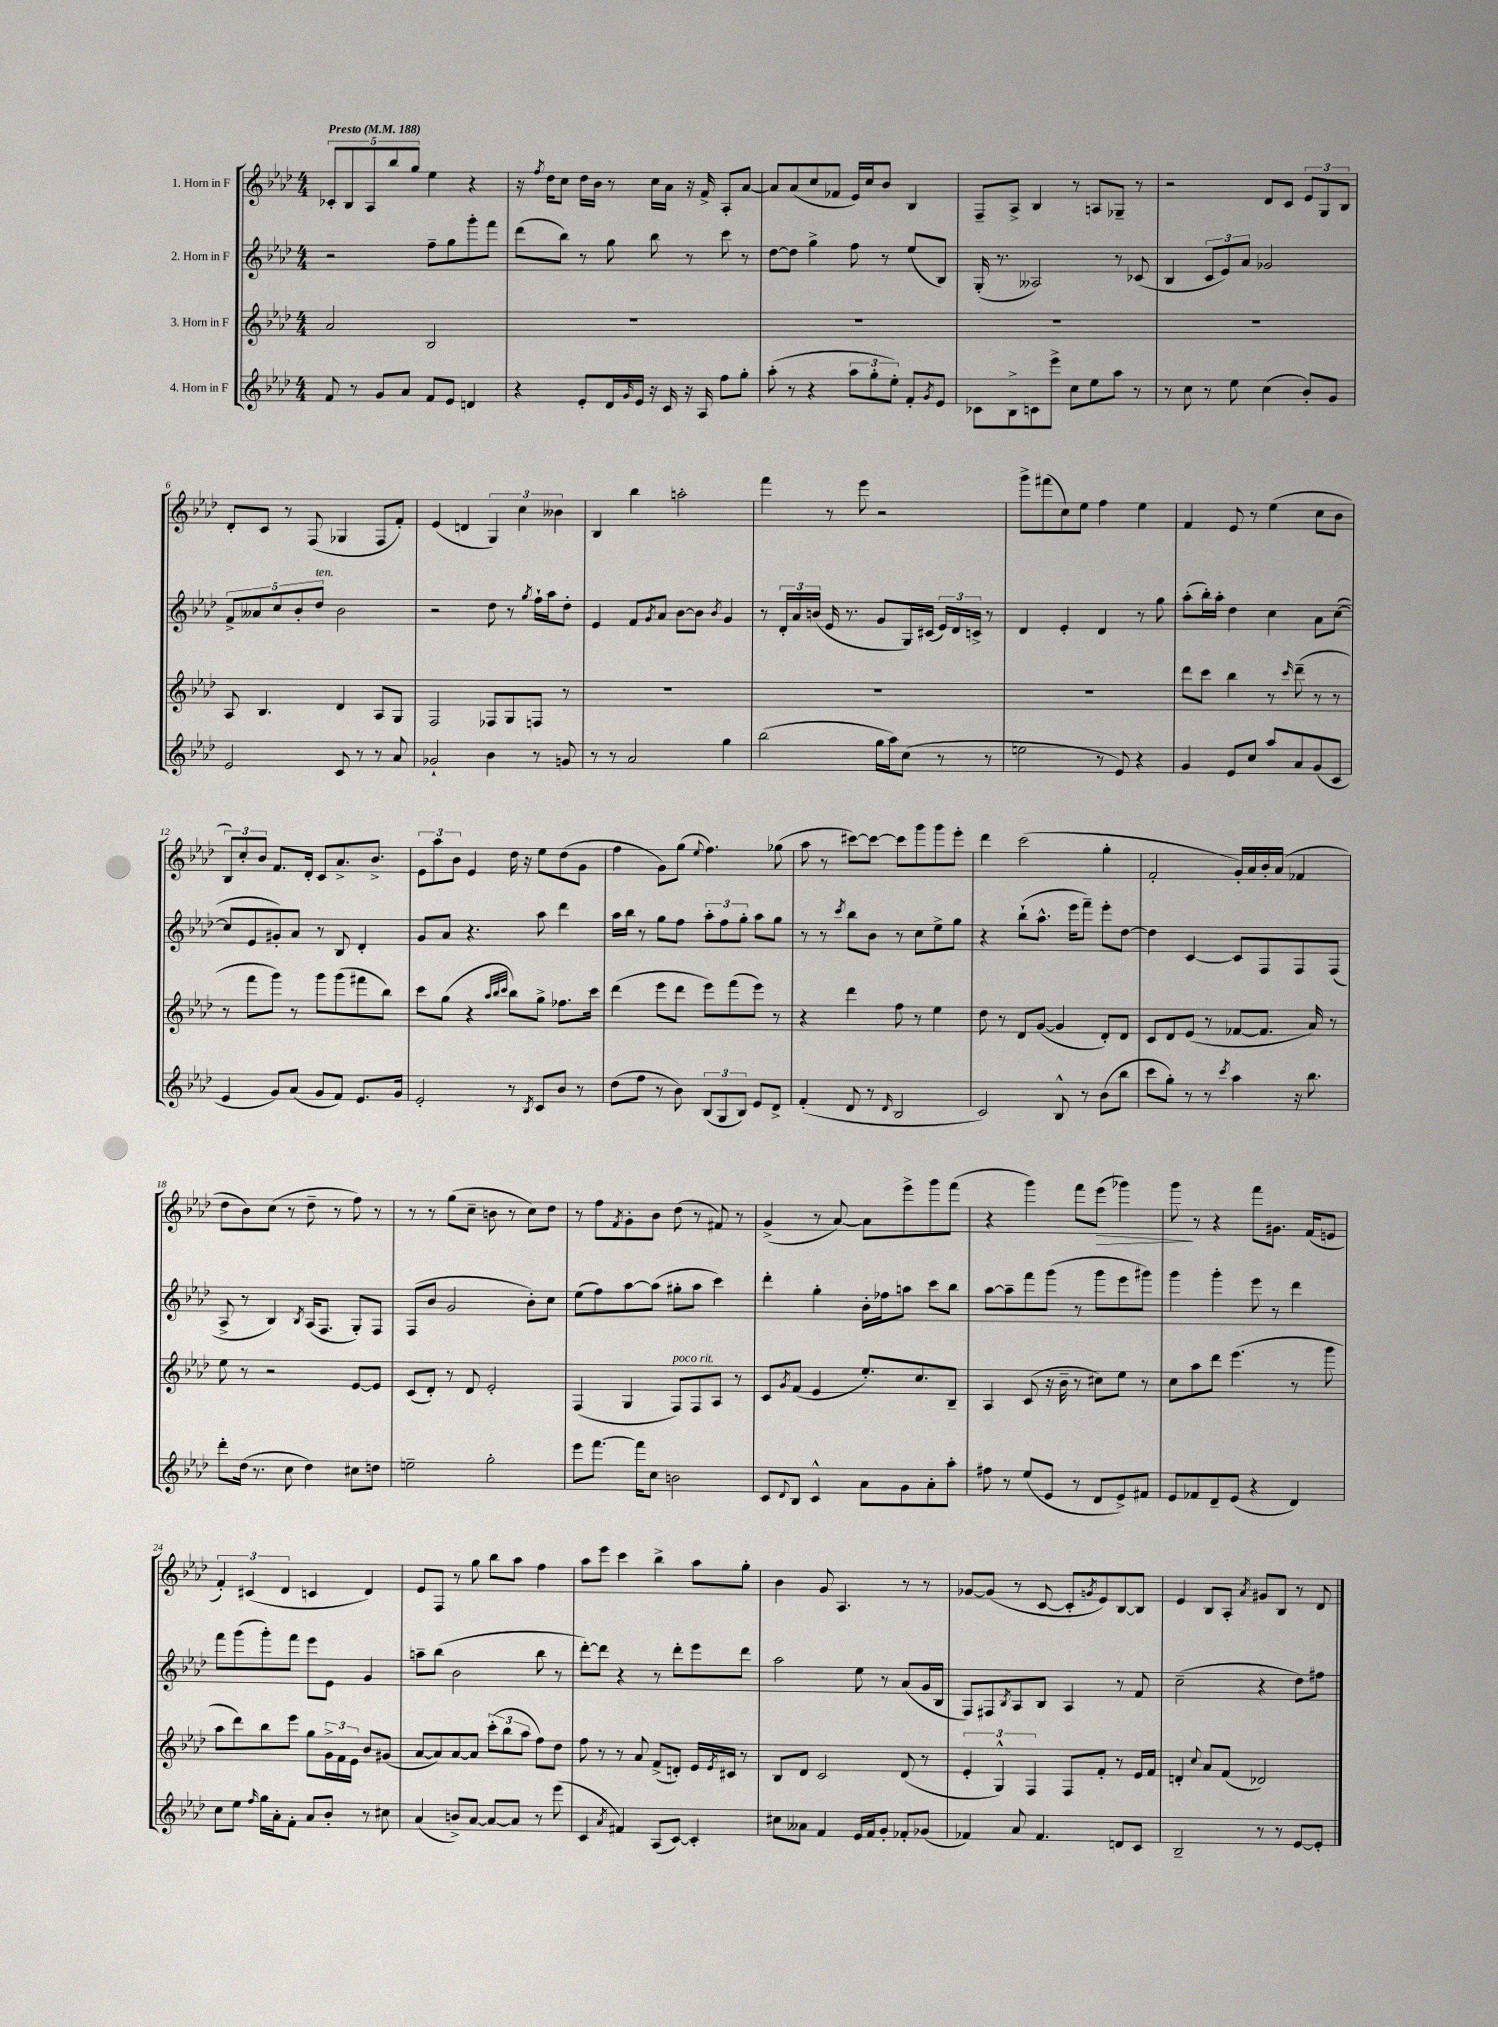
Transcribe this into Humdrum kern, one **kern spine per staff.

**kern	**kern	**kern	**kern
*staff4	*staff3	*staff2	*staff1
*clefG2	*clefG2	*clefG2	*clefG2
*k[b-e-a-d-]	*k[b-e-a-d-]	*k[b-e-a-d-]	*k[b-e-a-d-]
*M4/4	*M4/4	*M4/4	*M4/4
*MM188	*MM188	*MM188	*MM188
8f	2a-	2r	10c-'
.	.	.	10B-
8r	.	.	.
.	.	.	10A-
8g	.	.	.
.	.	.	10bb-
8a-	.	.	.
.	.	.	10gg
8f	2B-	8ff~	4ee-
8e-	.	8gg	.
4d	.	8ggg'	4r
.	.	8fff	.
=	=	=	=
4r	1r	(8ddd-	16r
.	.	.	8qff
.	.	.	16dd-
.	.	8bb-)	8cc
8e-'	.	8r	16dd-
.	.	.	16b-
16d-	.	8gg	8r
16qqg	.	.	.
16e-	.	.	.
16r	.	8bb-	16cc
16c	.	.	16a-
16r	.	8r	16r
16A-	.	.	16f^
8ff	.	8ccc	8A-'
8gg'	.	8r	[8a-
=	=	=	=
(8aa-'	1r	[8dd-	8a-]
8r	.	8dd-]	(8a-
4r	.	4gg^	8cc
.	.	.	8f-
12aa-	.	8ff	16e-)
.	.	.	16cc
12gg'	.	.	.
.	.	8r	8b-
12ee-')	.	.	.
8f'	.	(8ee-	4B-
8qg	.	.	.
8e-	.	8B-)	.
=	=	=	=
8c-	1r	(16G'	8F~
.	.	8.r	.
8B-^	.	.	8A-^
8c	.	2A--)	4B-
8eee-^	.	.	.
8cc	.	.	8r
8ee-	.	.	8A
8aa-	.	8r	8G-~
8r	.	(8c-	8r
=	=	=	=
8r	1r	4B-	2r
8cc	.	.	.
8r	.	12c	.
.	.	12e-)	.
8ee-	.	.	.
.	.	12a-	.
(4cc	.	2g-	8d-
.	.	.	8c
8b-')	.	.	12e-
.	.	.	12G
8g	.	.	.
.	.	.	12B-
=	=	=	=
2e-	8A-	10f^	8d-'
.	.	10a--	.
.	4.B-	.	8c
.	.	10cc	.
.	.	.	8r
.	.	10b-'	.
.	.	.	(8F
.	.	10dd-	.
8c	4d-	2b-	4G-
8r	.	.	.
8r	8A-	.	8F
8a-	8G	.	8f')
=	=	=	=
2g-`	2F	2r	(4e-
.	.	.	4d
4b-	8F-	8dd-	6G)
.	8G	8r	.
.	.	.	6cc
.	.	8qgg	.
8r	8F	16ff`	.
.	.	16aa-	.
.	.	.	6b--
8g	8r	8dd-'	.
=	=	=	=
8r	1r	4e-	4B-
8r	.	.	.
2a-	.	8f	4bb-
.	.	8qg	.
.	.	8a-	.
.	.	[8b-	2aa'
.	.	8b-]	.
.	.	8qb-	.
4gg	.	4g	.
=	=	=	=
(2bb-	1r	8r	4fff
.	.	24d-'	.
.	.	24a-	.
.	.	(24b	.
.	.	16e-	8r
.	.	8.r	.
.	.	.	8eee-
16gg	.	8g	2r
16aa-)	.	.	.
(8cc	.	16G)	.
.	.	(16c#	.
8r	.	24e-)	.
.	.	24d-	.
.	.	24c^	.
8r	.	8r	.
=	=	=	=
2ee	1r	4d-	8ggg^
.	.	.	(8fff#
.	.	4e-'	8cc)
.	.	.	8ee-
8r	.	4d-	4ff
8e-)	.	.	.
4r	.	8r	4ee-
.	.	8gg	.
=	=	=	=
4g	8ddd-	(8aa-'	4f
.	8ccc	16bb-')	.
.	.	16aa-'	.
8e-	4bb-	4dd-	8e-
8cc	.	.	8r
8aa-	8r	4cc	(4ee-
.	16qqccc	.	.
8a-	(8ddd-~	.	.
(8g	8r	8a-	8cc
8c	8r	([8cc	8b-
=	=	=	=
4e-	8r	8cc]	12B-)
.	.	.	12cc'
.	8fff	8e-	.
.	.	.	12b-
8g)	8ggg)	8g#')	8.f
(8a-	8r	8a-	.
.	.	.	16d-'
8g	8ggg	8r	8c
8f)	(8ggg	8B-	8.a-^
8.e-	8fff#	4d-'	.
.	.	.	8.b-^
.	8bb-)	.	.
16g	.	.	.
=	=	=	=
2e-'	8ccc	8g	12e-
.	.	.	12aa-
.	(8gg	8a-	.
.	.	.	12b-
.	4r	4.r	4e-
.	32qqaa-	.	.
.	32qqbb-	.	.
.	32qqccc	.	.
8r	8bb-)	.	16dd-
.	.	.	16r
8qB-	.	.	.
8c	8gg^	8aa-	8ee-
8b-	8.ff-	4ddd-	(8dd-
8r	.	.	8g
.	16ccc	.	.
=	=	=	=
(8dd-	(4ddd-	16aa-	4ff
.	.	16bb-	.
8ff	.	8r	.
8r	8eee-	8gg	8g)
8b-)	8ddd-	8ff	(8gg
.	.	.	8qqee-
(12B-	8eee-)	12aa-'	4.ff)
12G	.	12ff	.
.	(8fff	.	.
12B-)	.	12gg'	.
8e-	8eee-)	8aa-	.
8d-^	8r	8gg	(8gg-
=	=	=	=
(4f'	4r	8r	8aa-
.	.	8r	8r
.	.	8qccc	.
8d-	4ddd-	8bb-	[8ccc#)
8r	.	8b-	8ccc#_
16qqd-	.	.	.
2B-	8ff	8r	8ccc#]
.	8r	8cc	8ggg
.	4ee-	8ee-^	8ggg
.	.	8gg	8eee-'
=	=	=	=
2c)	8dd-	4r	4ddd-
.	8r	.	.
.	8d-	(8bb-`	(2ccc
.	([8g	8.aa-^^	.
8B-^^	4g]	.	.
.	.	16eee-	.
8r	.	8fff~)	.
(8b-	8d-')	8eee-'	4gg'
8bb-	8d-	[8dd-	.
=	=	=	=
8ccc	8c	4dd-]	2f'
8gg')	8d-	.	.
8r	(8e-	[4c	.
8r	8r	.	.
8qccc	.	.	.
4aa-	[8f-	8c]	16g')
.	.	.	16a-
.	8.f-]	8F	16b-'
.	.	.	(16a-
16r	.	8F	4f-
8.bb-	16a-)	.	.
.	8r	(8F	.
=	=	=	=
8ddd-'	8ee-	8A-^	8dd-
(16dd-	8r	8r	8b-)
8.r	.	.	.
.	2r	4B-)	(8cc
8cc	.	.	8r
.	.	8qB-	.
4dd-)	.	(16A-	8dd-~
.	.	8.F	.
.	.	.	8r
8cc#	[8e-	8G')	8ff)
8dd	8e-]	8F	8r
=	=	=	=
2ee~	(8c	(8F	8r
.	8d-')	8b-	8r
.	8r	2g	(8gg
.	8d-	.	8cc~
2gg'	2e-'	.	8b
.	.	.	8r
.	.	8b-')	8cc)
.	.	8cc	8dd-
=	=	=	=
8eee-	(4F	(8ee-	8r
[8.fff	.	8ff)	8ff
.	.	.	8qf
.	4G	[8aa-	8g'
16fff]	.	.	.
8cc	.	(8aa-]	8b-
2b	8F)	8gg#'	(8dd-
.	8F	8aa-	8r
.	8A-	4ccc)	8f#)
.	8r	.	8r
=	=	=	=
8c	8c	4ddd-'	(4g^
8qqd-	8qg	.	.
8B-	(8f	.	.
4c^^	4e-	4gg'	8r
.	.	.	[8a-)
8a-	8.ee-')	16b-'	8a-]
.	.	16ff-	.
8g	.	8aa	8eee-^
.	8.cc	.	.
8a-'	.	8ccc	8ggg
8aa-'	8B-~	8bb-	(8fff
=	=	=	=
8ff#	4A-	[8aa-	4r
8r	.	8aa-~]	.
(8ee-	(8c	8fff	4ggg)
8e-	16r	(8ggg	.
.	16b-~	.	.
8r	8r	8r	8fff
8d-	8cc#)	8ggg	(8eee-
8e-^)	8ee-	8eee-	4ggg-)
8f#	8r	8ggg#)	.
=	=	=	=
8e-	8cc	4ggg	8ggg
8f-	8aa-	.	8r
8d-~	8ddd-	4ggg'	4r
(8e-	(4.eee-	.	.
4r	.	8eee-	8fff
.	.	8r	8.g#
4d-)	8r	4ddd-	.
.	.	.	(16f
.	8ggg	.	8e
=	=	=	=
8cc	8aa-	8fff	6f')
8ee-	8ddd-)	(8ggg	.
.	.	.	(6c#
16qqff	.	.	.
16gg	8bb-	8ggg')	.
16a-'	.	.	.
.	.	.	6d-
8f'	8eee-	8fff	.
8a-	8gg	8eee-	4c
8b-'	24g^	8e-	.
.	24f	.	.
.	24e-	.	.
8r	8b-	4g	4d-)
8cc#	(8g#	.	.
=	=	=	=
(4a-	[8a-	8aa~	8e-
.	8a-])	(8bb-	8F
8b^)	[8a-	2b-	8r
[8a-	8a-]	.	8gg
8a-_	(12ccc'	.	8bb-
.	12bb-	.	.
8a-]	.	.	8aa-
.	12aa-	.	.
8r	8ff)	8bb-	4ff
(8eee-	8dd-	8r	.
=	=	=	=
4c	8ff	[8ddd-')	8aa-
.	8r	8ddd-]	8eee-
8qa-	.	.	.
4f#)	8r	4r	4ccc
.	8a-	.	.
(8A-	(8f^	8r	4bb-^
[8c)	8d')	8ddd-'	.
4c']	16e-	8eee-	8aa-
.	8qe-	.	.
.	16c#	.	.
.	8r	8ddd-	8gg'
=	=	=	=
8cc#	8B-	2aa-	4b-
8a--	8d-	.	.
4f	2c	.	8g
.	.	.	4.A-
16e-	.	8ee-	.
16f	.	.	.
8g'	.	8r	.
8f-'	(8d-	(8a-	8r
(8g-	8r	16g	8r
.	.	16B-	.
=	=	=	=
4f-)	6e-'	8F)	[8g-
.	.	8F#	(8g-]
.	6G^^)	.	.
.	.	8qB-	.
8a-	.	8A-	8r
.	6F	.	.
4.f-	.	8B-	[8c
.	8F	4A-	8c']
.	.	.	8qg
.	8f'	.	8e-)
8d	8r	8r	[8B-
8c	16e-	8f	8B-]
.	16f	.	.
=	=	=	=
2B-~	4d'	(2cc~	4e-
.	8qqcc	.	.
.	8a-	.	8B-
.	(8f	.	8A-'
.	.	.	8qa-
8r	2d-)	4r	8g#
8r	.	.	8B-
[8e-	.	8dd-)	8r
8e-']	.	8ff#	8d-
==	==	==	==
*-	*-	*-	*-
